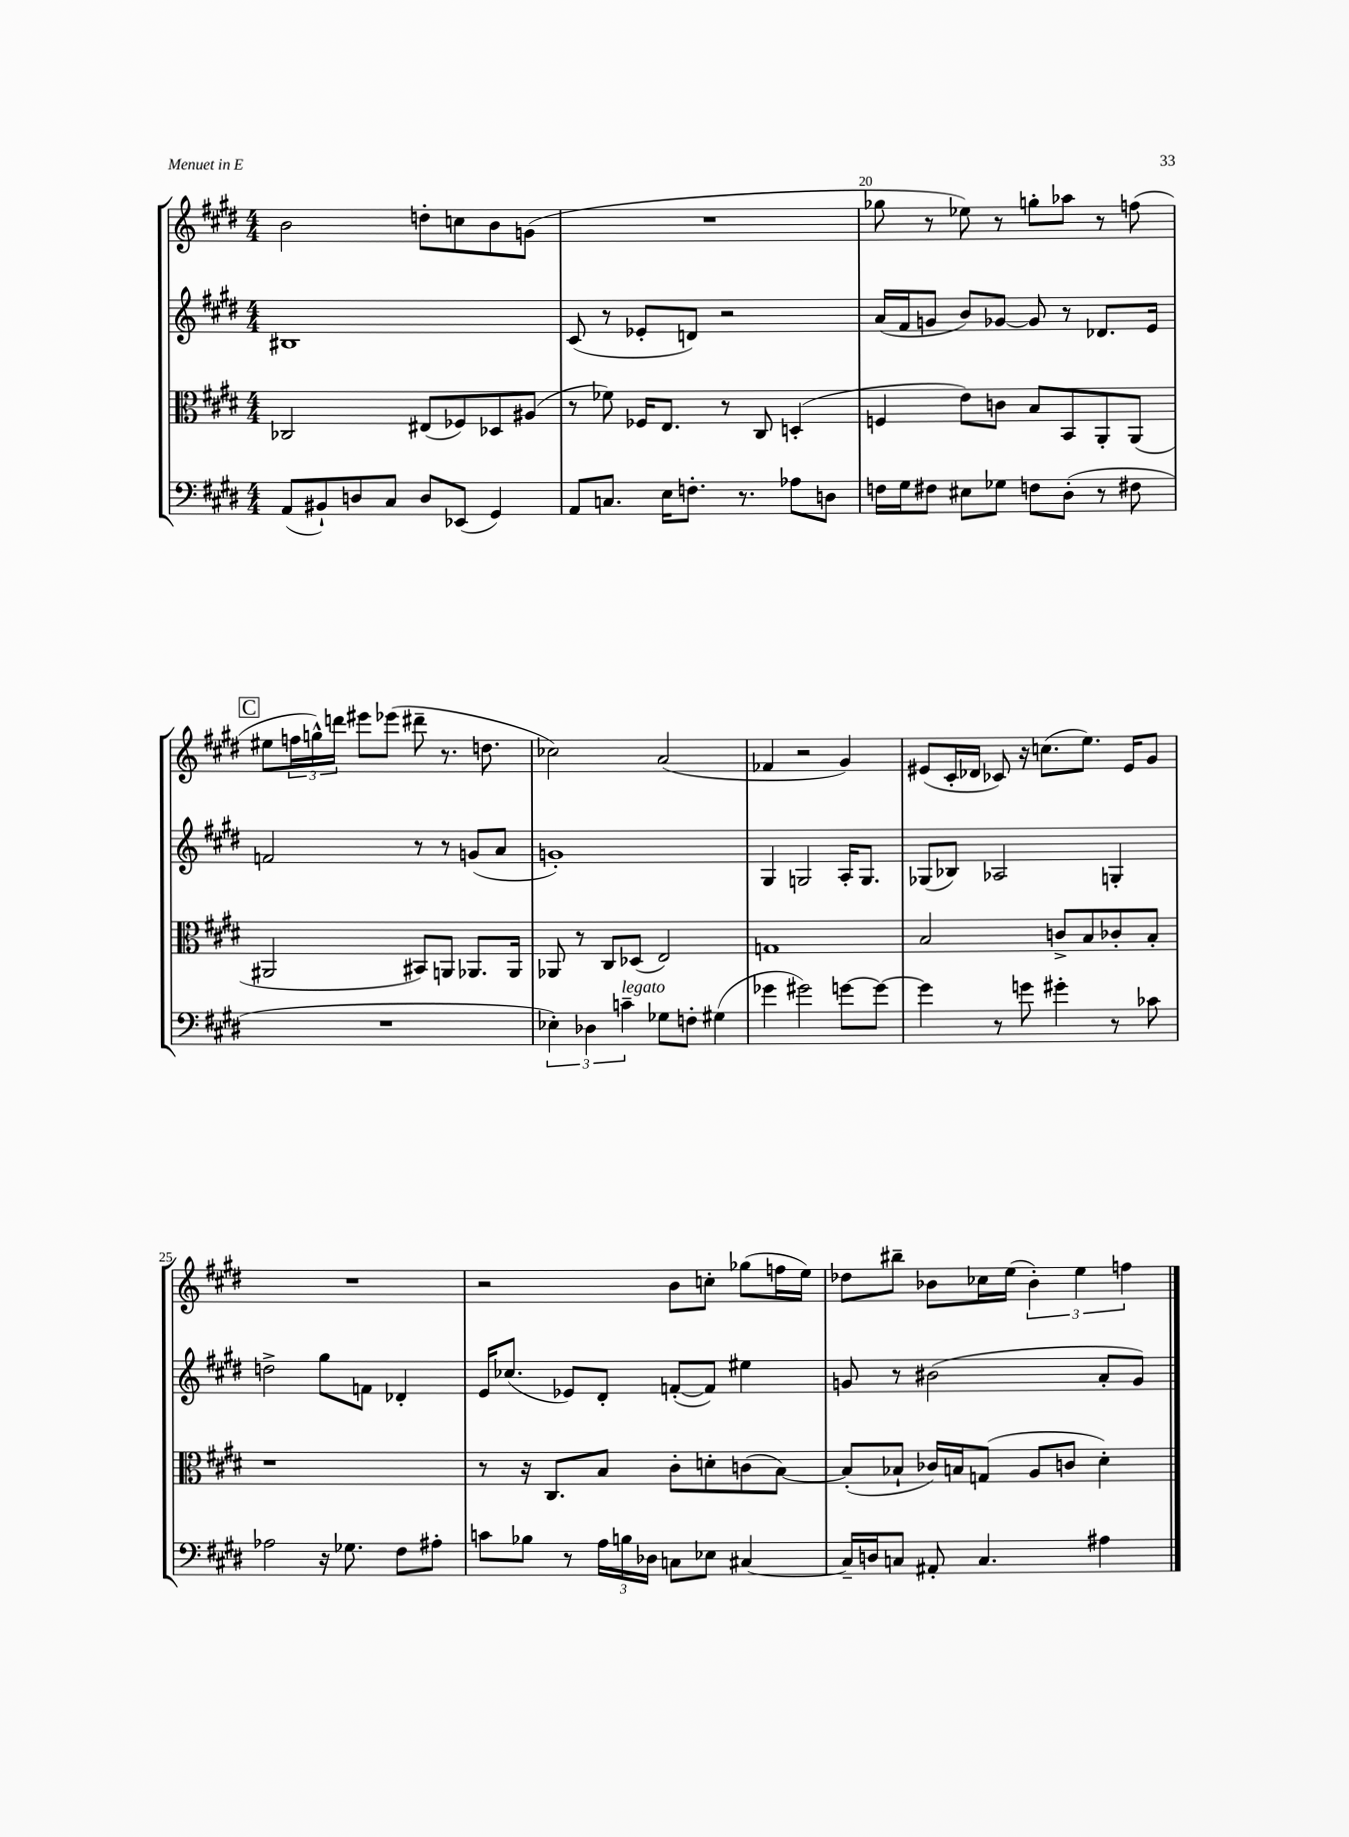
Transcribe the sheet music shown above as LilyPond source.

<<
\new StaffGroup <<
\new Staff = "s0" {
    \clef treble \key e \major \numericTimeSignature \time 4/4
    b'2 d''8-. c''8 b'8 g'8( |
    R1 |
    ges''8 r8 ees''8) r8 g''8-. aes''8 r8 f''8( |
    \mark \markup { \box "C" } eis''8 \tuplet 3/2 { f''16 g''16-^) d'''16 } eis'''8 ees'''8( dis'''8-- r8. d''8. |
    ces''2) a'2( |
    fes'4 r2 gis'4) |
    eis'8( cis'16-. des'16 ces'8) r16 c''8.( e''8.) eis'16 gis'8 |
    R1 |
    r2 b'8 c''8-. ges''8( f''16 e''16) |
    des''8 bis''8-- bes'8 ces''16 e''16( \tuplet 3/2 { bes'4-.) e''4 f''4 } \bar "|." |
}
\new Staff = "s1" {
    \clef treble \key e \major \numericTimeSignature \time 4/4
    bis1 |
    cis'8( r8 ees'8-. d'8) r2 |
    a'16( fis'16 g'8 b'8) ges'8~ ges'8 r8 des'8. e'16 |
    \mark \markup { \box "C" } f'2 r8 r8 g'8( a'8 |
    g'1-.) |
    gis4 g2 a16-. g8. |
    ges8( bes8) aes2 g4-. |
    d''2-> gis''8 f'8 des'4-. |
    e'16 ces''8.( ees'8) dis'8-. f'8~-.( f'8) eis''4 |
    g'8 r8 bis'2( a'8-. g'8) \bar "|." |
}
\new Staff = "s2" {
    \clef alto \key e \major \numericTimeSignature \time 4/4
    ces2 eis8( fes8) des8 ais8( |
    r8 fes'8) fes16 e8. r8 cis8 d4-.( |
    f4 e'8) c'8 b8 b,8 a,8-. a,8( |
    \mark \markup { \box "C" } ais,2 bis,8) a,8 aes,8. aes,16 |
    aes,8 r8 cis8 des8( e2) |
    g1 |
    b2 c'8-> b8 ces'8-. b8-. |
    r1 |
    r8 r16 cis8. b8 cis'8-. d'8-. c'8( b8~) |
    b8-.( bes8-! ces'16) b16 g8( a8 c'8 dis'4-.) \bar "|." |
}
\new Staff = "s3" {
    \clef bass \key e \major \numericTimeSignature \time 4/4
    a,8( bis,8-!) d8 cis8 d8 ees,8( gis,4) |
    a,8 c8. e16 f8.-. r8. aes8 d8 |
    f16 gis16 fis8 eis8 ges8 f8 dis8-.( r8 fis8 |
    \mark \markup { \box "C" } R1 |
    \tuplet 3/2 { ees4-.) des4 c'4--^\markup { \italic "legato" } } ges8 f8-. gis4( |
    ges'4 gis'2) g'8~ g'8~ |
    g'4 r8 g'8 gis'4-. r8 ces'8 |
    aes2 r16 ges8. fis8 ais8-. |
    c'8 bes8 r8 \tuplet 3/2 { a16 b16 des16 } c8 ees8 cis4~ |
    cis16-- d16 c8 ais,8-. c4. ais4 \bar "|." |
}
>>
>>
\layout { \context { \Score currentBarNumber = #18 \override BarNumber.break-visibility = ##(#f #t #t) barNumberVisibility = #(every-nth-bar-number-visible 5) } }
